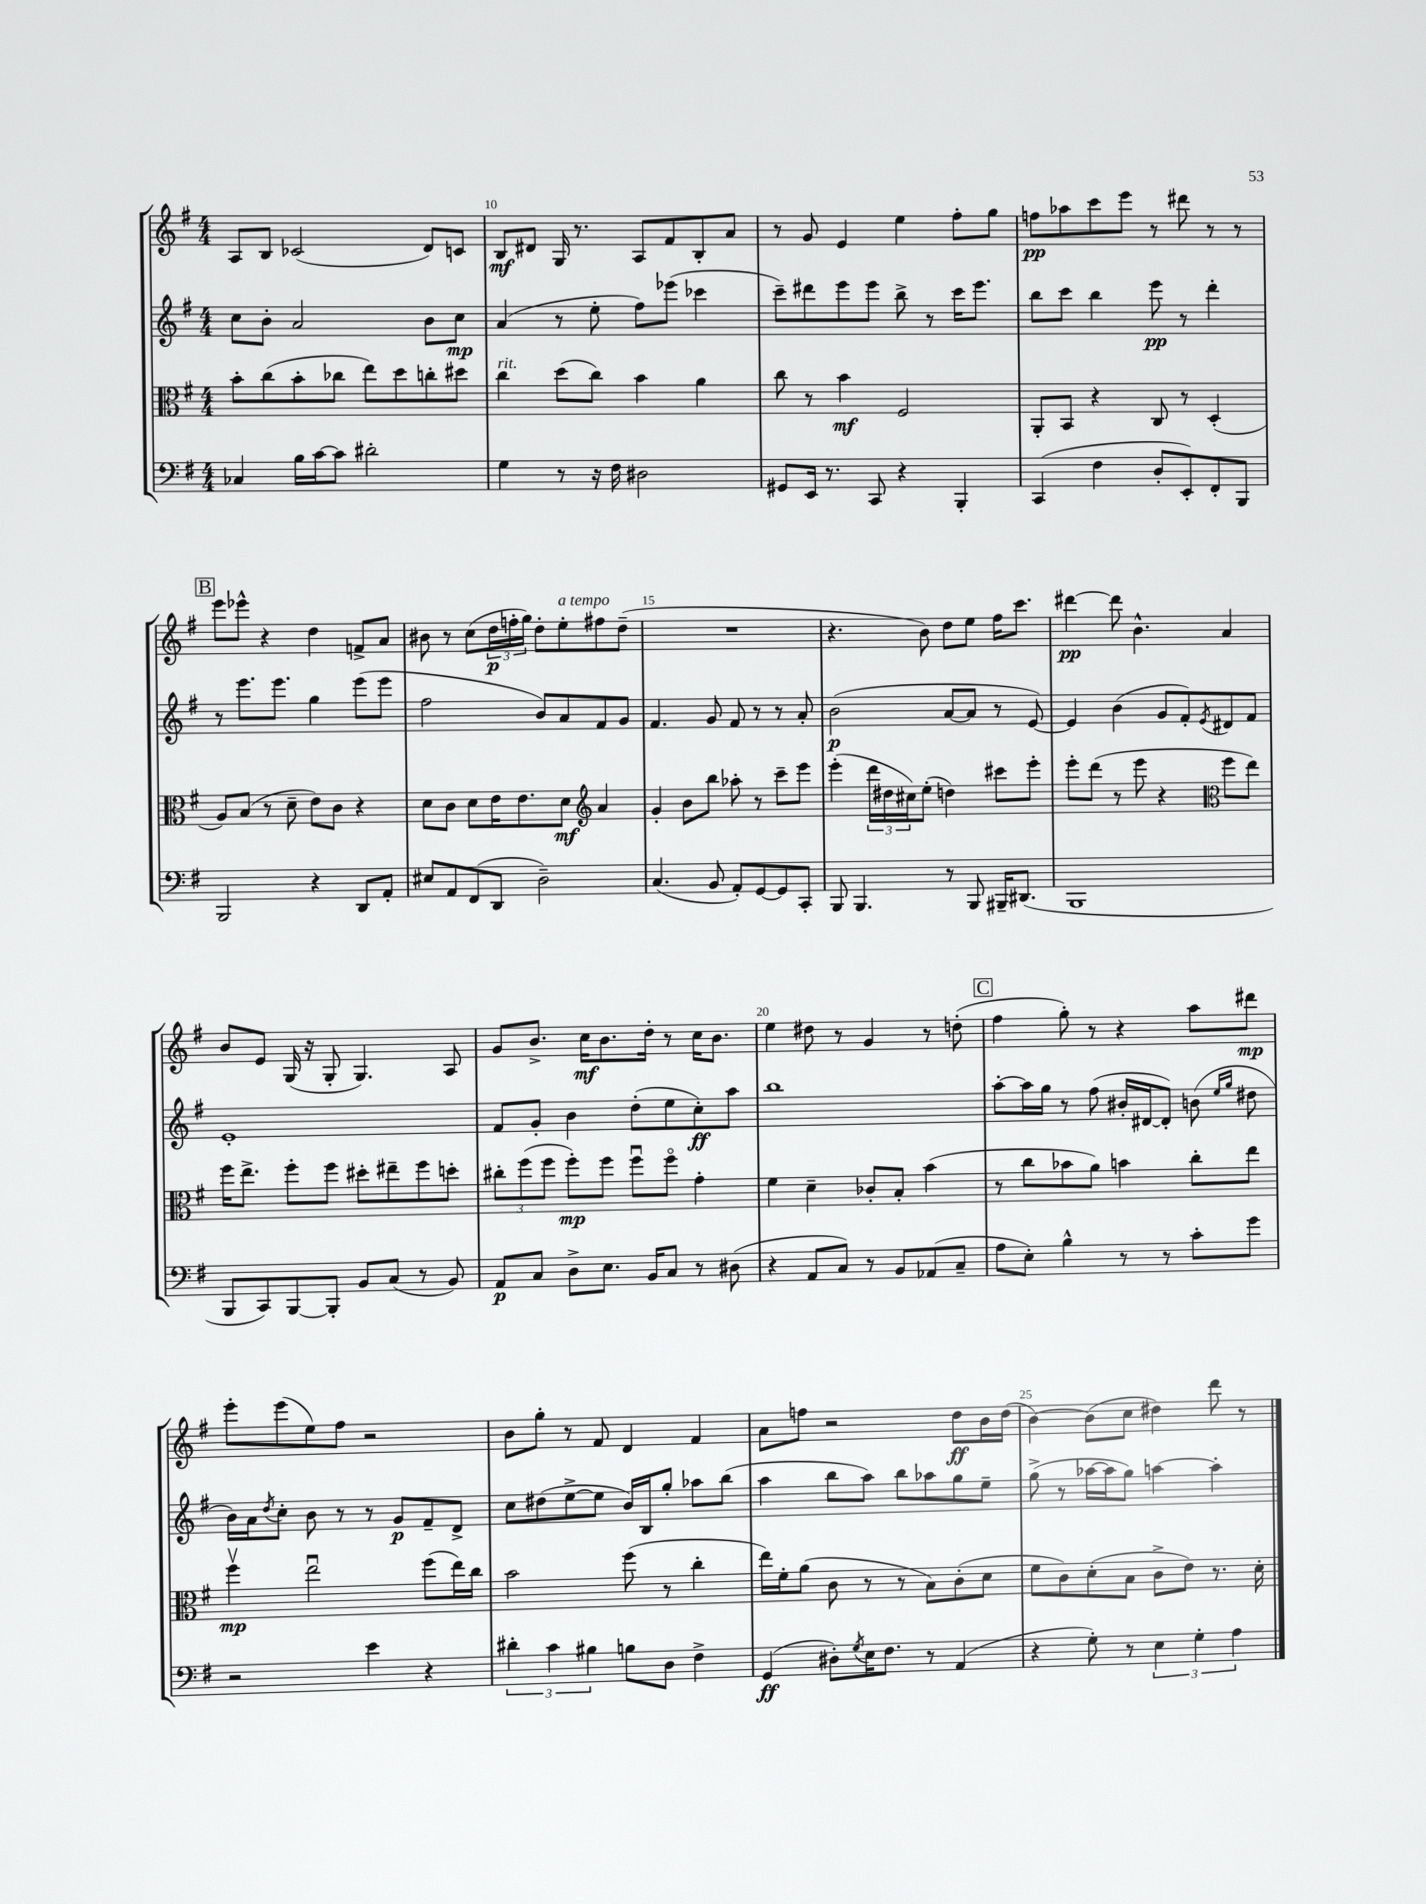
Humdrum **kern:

**kern	**dynam	**kern	**dynam	**kern	**dynam	**kern	**dynam
*part4	*part4	*part3	*part3	*part2	*part2	*part1	*part1
*staff4	*staff4	*staff3	*staff3	*staff2	*staff2	*staff1	*staff1
*clefF4	*	*clefC3	*	*clefG2	*	*clefG2	*
*k[f#]	*	*k[f#]	*	*k[f#]	*	*k[f#]	*
*M4/4	*	*M4/4	*	*M4/4	*	*M4/4	*
=9	=9	=9	=9	=9	=9	=9	=9
4C-X/	.	8b'\L	.	8cc\L	.	8A/L	.
.	.	(8cc\	.	8b'\J	.	8B/J	.
16B\LL	.	8b'\	.	2a/	.	(2c-X/	.
[16c\J	.	.	.	.	.	.	.
8c\J]	.	8cc-X\J	.	.	.	.	.
2d#X'\	.	8ee\L)	.	.	.	.	.
.	.	8dd\	.	.	.	.	.
.	.	8ccn'\	.	8b\L	.	8d/L)	.
.	.	8dd#X\J	.	8cc\J	mp	8cn/J	.
=10	=10	=10	=10	=10	=10	=10	=10
!	!	!LO:TX:a:i:t=rit.	!	!	!	!	!
4G\	.	4cc\	.	(4a/	.	8B/L	mf
.	.	.	.	.	.	8d#X/J	.
8r	.	(8dd\L	.	8r	.	16G/	.
.	.	.	.	.	.	8.r	.
16r	.	8cc\J)	.	8ee'\	.	.	.
16F#\	.	.	.	.	.	.	.
2D#X\	.	4b\	.	8ff#\L)	.	8A/L	.
.	.	.	.	(8eee-X\J	.	8f#/	.
.	.	4a\	.	4ccc-X\	.	8B'/	.
.	.	.	.	.	.	8a/J	.
=11	=11	=11	=11	=11	=11	=11	=11
8GG#X/L	.	8cc\	.	8ccc~\L)	.	8r	.
16EE/Jk	.	8r	.	8ddd#X\	.	8g/	.
8.r	.	.	.	.	.	.	.
.	.	4b\	mf	8eee\	.	4e/	.
8CC/	.	.	.	8eee\J	.	.	.
4r	.	2F#/	.	8bb^\	.	4ee\	.
.	.	.	.	8r	.	.	.
4BBB'/	.	.	.	16ccc\KL	.	8ff#'\L	.
.	.	.	.	8.eee\J	.	.	.
.	.	.	.	.	.	8gg\J	.
=12	=12	=12	=12	=12	=12	=12	=12
(4CC/	.	8AA'/L	.	8bb\L	.	8ffn\L	pp
.	.	8BB/J	.	8ccc\J	.	8aa-X\	.
4F#\	.	4r	.	4bb\	.	8ccc\	.
.	.	.	.	.	.	8eee\J	.
8D'/L	.	8C/	.	8eee\	pp	8r	.
8EE'/)	.	8r	.	8r	.	8ddd#X\	.
8FF#'/	.	(4D'/	.	4ddd'\	.	8r	.
8BBB/J	.	.	.	.	.	8r	.
!!LO:LB:g=z
!!LO:REH:place=s1:t=B
=13	=13	=13	=13	=13	=13	=13	=13
2BBB/	.	8A/L)	.	8r	.	8eee\L	.
.	.	(8B/J	.	8.eee\L	.	8eee-X^^\J	.
.	.	8r	.	.	.	4r	.
.	.	.	.	8.eee\J	.	.	.
.	.	8d~\	.	.	.	.	.
4r	.	8e\L)	.	4gg\	.	4dd\	.
.	.	8c\J	.	.	.	.	.
8DD/L	.	4r	.	(8eee\L	.	8fn^/L	.
8AA'/J	.	.	.	8eee\J	.	8a/J	.
=14	=14	=14	=14	=14	=14	=14	=14
8E#X/L	.	8d\L	.	2ff#\	.	8b#X\	.
8AA/	.	8c\J	.	.	.	8r	.
(8FF#/	.	8d\L	.	.	.	(8cc\L	.
8DD/J	.	16e\K	.	.	.	24dd\L	p
.	.	.	.	.	.	24ffn'\	.
.	.	8.e\	.	.	.	.	.
.	.	.	.	.	.	24gg\JJ)	.
2D~\)	.	.	.	8b/L)	.	8dd'\L	.
!	!	!	!	!	!	!LO:TX:a:i:t=a tempo	!
.	.	8d\J	mf	8a/	.	8ee'\	.
*	*	*clefG2	*	*	*	*	*
.	.	4a/	.	8f#/	.	8ff#X\	.
.	.	.	.	8g/J	.	(8dd~\J	.
=15	=15	=15	=15	=15	=15	=15	=15
(4.C/	.	4g'/	.	4.f#/	.	1r	.
.	.	8b\L	.	.	.	.	.
8BB/	.	8bb\J	.	8g/	.	.	.
8AA'/L)	.	8aa-X'\	.	8f#/	.	.	.
[8GG/	.	8r	.	8r	.	.	.
8GG/]	.	8ccc~\L	.	8r	.	.	.
8CC'/J	.	8eee\J	.	8a'/	.	.	.
=16	=16	=16	=16	=16	=16	=16	=16
8BBB/	.	(4eee'\	.	(2b\	p	4.r	.
4.BBB/	.	.	.	.	.	.	.
.	.	24ddd\LL	.	.	.	.	.
.	.	24dd#X\	.	.	.	.	.
.	.	24cc#X\J)	.	.	.	.	.
.	.	(8ee'\J	.	.	.	8b\)	.
8r	.	4ddn\)	.	[8a/L	.	8dd\L	.
8BBB/	.	.	.	8a/J]	.	8ee\J	.
16BBB#X~/KL	.	8ccc#X\L	.	8r	.	16ff#\KL	.
(8.DD#X/J	.	.	.	.	.	8.ccc\J	.
.	.	8eee'\J	.	[8e/)	.	.	.
=17	=17	=17	=17	=17	=17	=17	=17
1BBB	.	8eee'\L	.	4e/]	.	[4ddd#X\	pp
.	.	(8ddd\J	.	.	.	.	.
.	.	8r	.	(4b\	.	8ddd#\]	.
.	.	8eee\	.	.	.	4.b^^\	.
.	.	4r	.	8g/L	.	.	.
.	.	.	.	8f#'/)	.	.	.
*	*	*clefC3	*	*	*	*	*
.	.	.	.	8qe/	.	.	.
.	.	8ff#\L	.	8d#X/	.	4a/	.
.	.	8ee\J)	.	8f#/J	.	.	.
!!LO:LB:g=z
=18	=18	=18	=18	=18	=18	=18	=18
8BBB/L	.	16ff#\KL	.	1e'	.	8b/L	.
.	.	8.ee^\J	.	.	.	.	.
8CC/)	.	.	.	.	.	8e/J	.
[8BBB/	.	8ff#'\L	.	.	.	(16G/	.
.	.	.	.	.	.	16r	.
8BBB'/J]	.	8ff#\J	.	.	.	8G'/	.
8BB/L	.	8dd#X'\L	.	.	.	4.G/)	.
(8C/J	.	8ee#X~\	.	.	.	.	.
8r	.	8ff#\	.	.	.	.	.
8BB/)	.	8ddn'\J	.	.	.	8A/	.
=19	=19	=19	=19	=19	=19	=19	=19
8AA/L	p	12cc#X'\L	.	8f#/L	.	8g/L	.
.	.	(12ff#\	.	.	.	.	.
8C/J	.	.	.	8g'/J	.	8.b^/J	.
.	.	12ff#\J	.	.	.	.	.
8D^\L	.	8ff#'\L)	mp	4b\	.	.	.
.	.	.	.	.	.	16cc\KL	mf
8.E\J	.	8ff#\J	.	.	.	8.b\	.
.	.	8ff#u\L	.	(8dd'\L	.	.	.
16BB/KL	.	.	.	.	.	16dd'\Jk	.
8C/J	.	8ff#\J	.	8ee\	.	8r	.
8r	.	4g'\	.	8cc'\)	ff	16cc\KL	.
.	.	.	.	.	.	8.b\J	.
(8D#X\	.	.	.	8aa\J	.	.	.
=20	=20	=20	=20	=20	=20	=20	=20
4r	.	4f#\	.	1bb	.	4ee\	.
8AA/L	.	4d~\	.	.	.	8dd#X\	.
8C/J)	.	.	.	.	.	8r	.
8r	.	8c-X'/L	.	.	.	4g/	.
8BB/L	.	8B'/J	.	.	.	.	.
(8AA-X/	.	(4b\	.	.	.	8r	.
8C~/J	.	.	.	.	.	(8ddn'\	.
!!LO:REH:place=s1:t=C
=21	=21	=21	=21	=21	=21	=21	=21
8A\L	.	8r	.	[8aa'\L	.	4ff#\	.
8E'\J)	.	8cc\L	.	16aa\L]	.	.	.
.	.	.	.	16gg\JJ	.	.	.
4B^^\	.	8b-X\	.	8r	.	8gg'\)	.
.	.	8a\J)	.	(8ff#\	.	8r	.
8r	.	4bn\	.	16b#X'/LL	.	4r	.
.	.	.	.	[16d#X/J	.	.	.
8r	.	.	.	8d#'/J])	.	.	.
8c'\L	.	8cc'\L	.	(8bn\	.	8aa\L	.
.	.	.	.	16qqee/LL	.	.	.
.	.	.	.	16qqgg/JJ	.	.	.
8g\J	.	8ee\J	.	8dd#X\	.	8ddd#X\J	mp
!!LO:LB:g=z
=22	=22	=22	=22	=22	=22	=22	=22
2r	.	4ff#v\	mp	16b\LL)	.	8eee'\L	.
.	.	.	.	16a\J	.	.	.
.	.	.	.	8qdd/	.	.	.
.	.	.	.	8cc'\J	.	(8eee\	.
.	.	2eeu\	.	8b\	.	8ee\)	.
.	.	.	.	8r	.	8ff#\J	.
4e\	.	.	.	8r	.	2r	.
.	.	.	.	8g/L	p	.	.
4r	.	(8ff#\L	.	8f#~/	.	.	.
.	.	16ee\L)	.	8d^/J	.	.	.
.	.	16cc\JJ	.	.	.	.	.
=23	=23	=23	=23	=23	=23	=23	=23
6d#X'\	.	2b\	.	8cc\L	.	8b\L	.
.	.	.	.	(8dd#X\	.	8gg'\J	.
6c\	.	.	.	.	.	.	.
.	.	.	.	[8ee^\	.	8r	.
6B#X\	.	.	.	.	.	.	.
.	.	.	.	8ee\J]	.	8f#/	.
8Bn\L	.	(8ff#\	.	16b/LL)	.	4d/	.
.	.	.	.	16B/J	.	.	.
8D\J	.	8r	.	8gg'/J	.	.	.
4F#^\	.	4cc'\	.	8aa-X\L	.	4f#/	.
.	.	.	.	(8bb\J	.	.	.
=24	=24	=24	=24	=24	=24	=24	=24
(4GG/	ff	16ee\LL)	.	4aa\	.	8a\L	.
.	.	16f#'\J	.	.	.	.	.
.	.	(8a\J	.	.	.	8ffn\J	.
8D#X'\L)	.	8c\	.	8bb\L	.	2r	.
8qG/	.	.	.	.	.	.	.
16E\K	.	8r	.	8aa\J)	.	.	.
8.F#\J	.	.	.	.	.	.	.
.	.	8r	.	8bb\L	.	.	.
8r	.	8B\L)	.	8aa-X\	.	.	.
(4AA/	.	(8c'\	.	8gg\	.	8dd\L	ff
.	.	8d\J	.	8ee~\J	.	16b\L	.
.	.	.	.	.	.	(16dd\JJ	.
=25	=25	=25	=25	=25	=25	=25	=25
4r	.	8f#\L	.	(8gg^\	.	[4b\)	.
.	.	8c\)	.	8r	.	.	.
8G'\)	.	(8d'\	.	[16aa-X\LL	.	(8b\L]	.
.	.	.	.	16aa-\J]	.	.	.
8r	.	8B\J	.	8gg\J)	.	8cc\J	.
6E\	.	8c^\L	.	[4aan\	.	4dd#X\)	.
.	.	8e\J)	.	.	.	.	.
6G'\	.	.	.	.	.	.	.
.	.	8.r	.	4aa'\]	.	8ddd\	.
6A\	.	.	.	.	.	.	.
.	.	.	.	.	.	8r	.
.	.	16d'\	.	.	.	.	.
==	==	==	==	==	==	==	==
*-	*-	*-	*-	*-	*-	*-	*-
